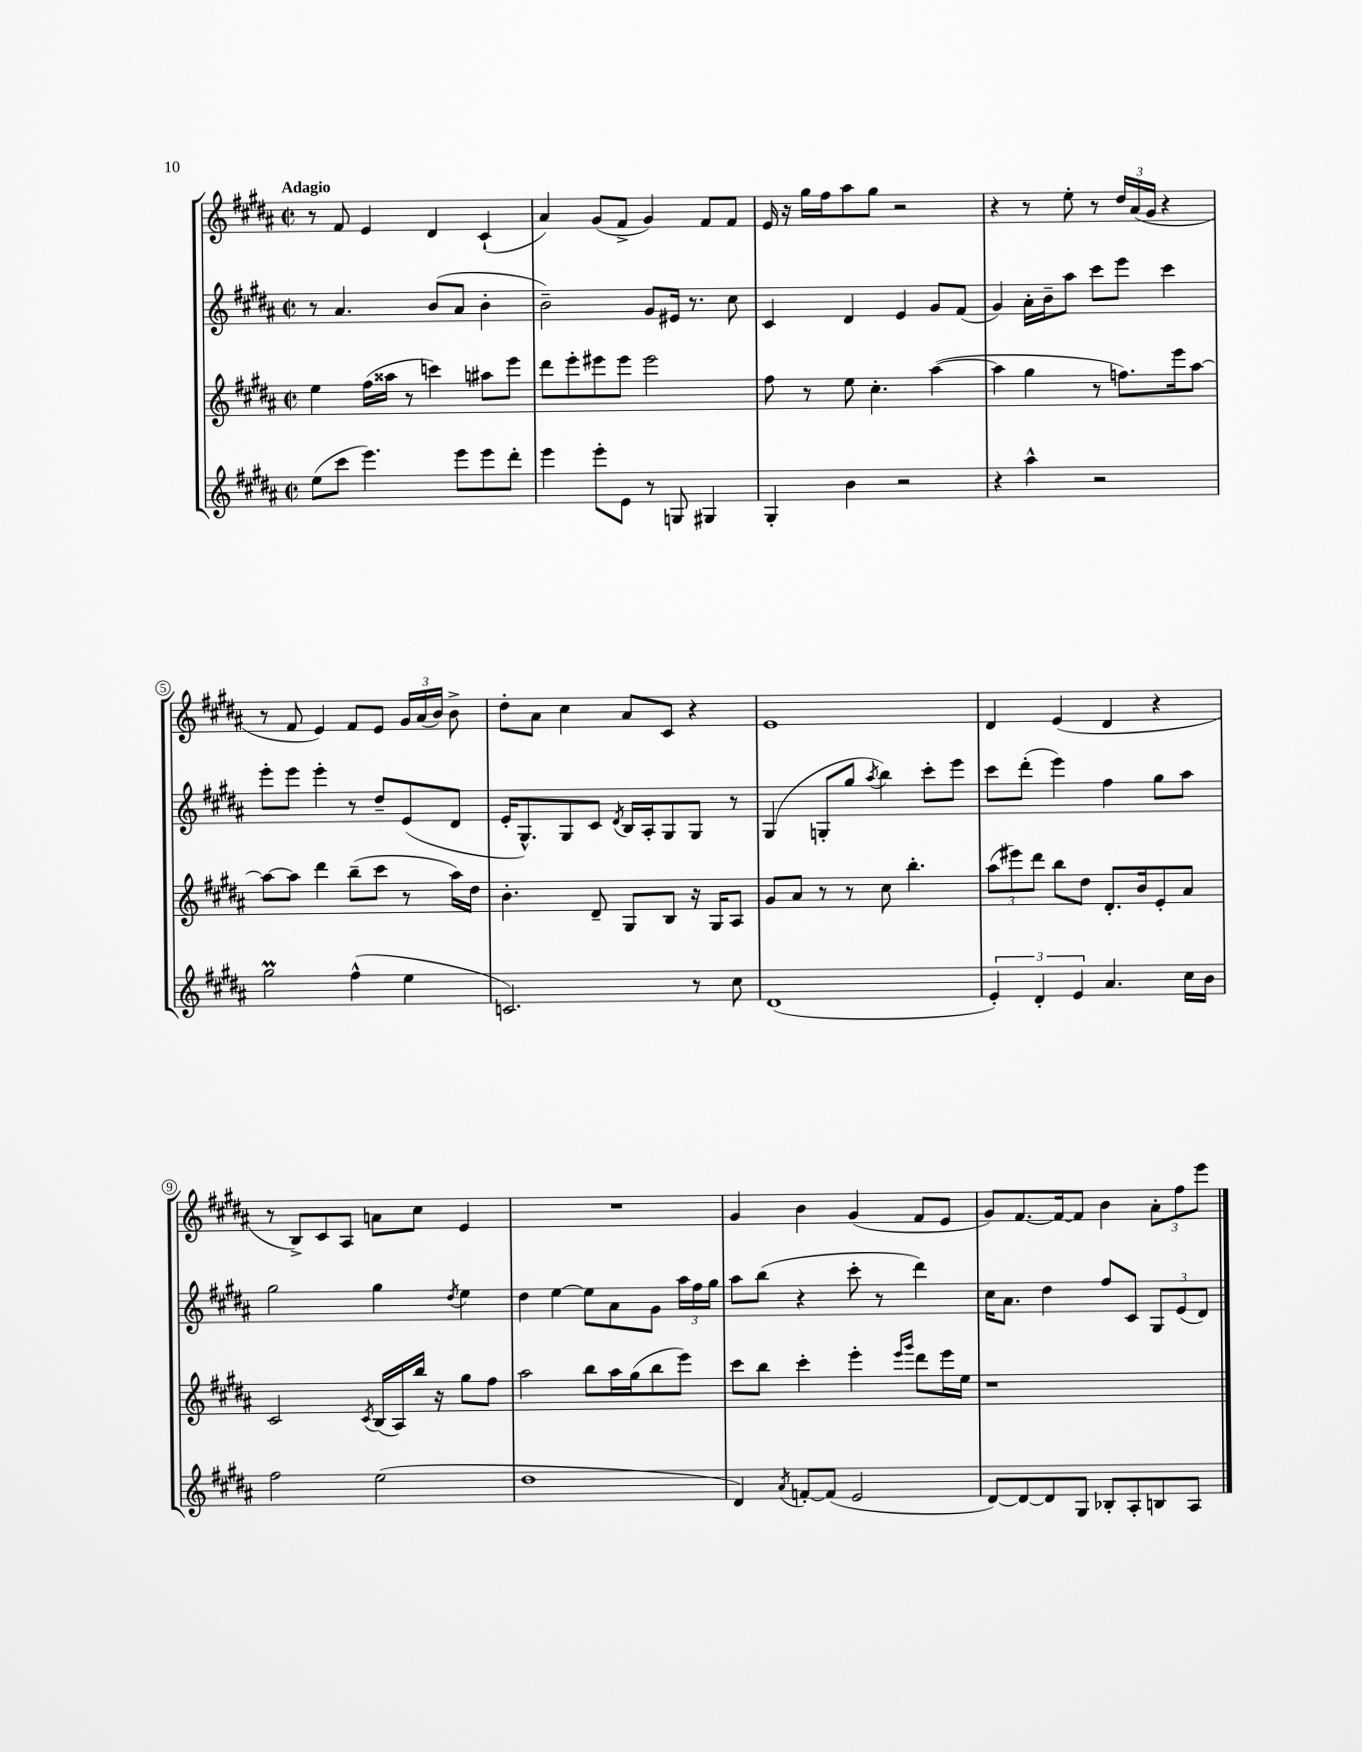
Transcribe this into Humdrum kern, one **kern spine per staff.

**kern	**kern	**kern	**kern
*staff4	*staff3	*staff2	*staff1
*clefG2	*clefG2	*clefG2	*clefG2
*k[f#c#g#d#a#]	*k[f#c#g#d#a#]	*k[f#c#g#d#a#]	*k[f#c#g#d#a#]
*M2/2	*M2/2	*M2/2	*M2/2
*met(c|)	*met(c|)	*met(c|)	*met(c|)
(8ee	4ee	8r	8r
8ccc#	.	4.a#	8f#
4.eee)	(16ff#	.	4e
.	16aa##	.	.
.	8r	.	.
.	4ccc)	(8b	4d#
8eee	.	8a#	.
8eee	8aa#	4b'	(4c#`
8ddd#'	8eee	.	.
=	=	=	=
4eee	8ddd#	2b~)	4a#)
.	8eee'	.	.
8eee'	8eee#	.	(8g#
8e	8eee#	.	8f#^
8r	2eee#	8g#	4g#)
8G	.	16e#	.
.	.	8.r	.
4G#	.	.	8f#
.	.	8cc#	8f#
=	=	=	=
4G#'	8ff#	4c#	16e
.	.	.	16r
.	8r	.	16gg#
.	.	.	16ff#
4b	8ee	4d#	8aa#
.	4.cc#'	.	8gg#
2r	.	4e	2r
.	([4aa#	8g#	.
.	.	(8f#	.
=	=	=	=
4r	4aa#]	4g#)	4r
4aa#^^	4gg#	16a#'	8r
.	.	16b~	.
.	.	8aa#	8ee'
2r	8r	8ccc#	8r
.	8.ff)	8eee	24dd#
.	.	.	(24a#
.	.	.	24g#
.	.	4ccc#	4r
.	16eee	.	.
.	[8aa#	.	.
=	=	=	=
2gg#	8aa#_	8eee'	8r
.	8aa#]	8eee	8f#
.	4ddd#	4eee'	4e)
(4ff#^^	(8bb~	8r	8f#
.	8ccc#	8dd#~	8e
4ee	8r	(8e	24g#
.	.	.	(24a#
.	.	.	24b)
.	16aa#)	8d#	8b^
.	16dd#	.	.
=	=	=	=
2.c)	4.b'	16e'	8dd#'
.	.	8.G#^^)	.
.	.	.	8a#
.	.	8G#	4cc#
.	8d#~	8c#	.
.	.	8qd#	.
.	8G#	16B	8a#
.	.	16A#'	.
.	8B	8G#	8c#
8r	16r	8G#	4r
.	16G#	.	.
8cc#	8A#	8r	.
=	=	=	=
(1d#	8g#	(4G#	1e
.	8a#	.	.
.	8r	8G'	.
.	8r	8gg#	.
.	.	8qaa#	.
.	8cc#	4bb)	.
.	4.bb'	.	.
.	.	8ccc#'	.
.	.	8eee	.
=	=	=	=
6e')	(12aa#	8ccc#	4d#
.	12eee#)	.	.
.	.	(8ddd#'	.
6d#'	12ddd#	.	.
.	8bb	4eee)	(4e
6e	.	.	.
.	8dd#	.	.
4.a#	8.d#'	4ff#	4d#
.	16b	.	.
.	8e'	8gg#	4r
16cc#	8a#	8aa#	.
16b	.	.	.
=	=	=	=
2ff#	2c#	2gg#	8r
.	.	.	8B^)
.	.	.	8c#
.	.	.	8A#
.	8qc#	.	.
(2ee	(16B	4gg#	8a
.	16A#)	.	.
.	16bb	.	8cc#
.	16r	.	.
.	.	8qdd#	.
.	8gg#	4ee	4e
.	8ff#	.	.
=	=	=	=
1dd#	2aa#	4dd#	1r
.	.	[4ee	.
.	8bb	8ee]	.
.	16aa#	8a#	.
.	(16gg#	.	.
.	8bb	8g#	.
.	8eee)	24aa#	.
.	.	24ff#	.
.	.	24gg#	.
=	=	=	=
4d#)	8ccc#	8aa#	4g#
.	8bb	(8bb	.
8qa#	.	.	.
[8f'	4ccc#'	4r	4b
(8f]	.	.	.
2e	4eee'	8ccc#'	(4g#
.	.	8r	.
.	16qqeee	.	.
.	16qqggg#	.	.
.	8ddd#	4ddd#)	8f#
.	16eee	.	8e
.	16ee	.	.
=	=	=	=
[8d#)	1r	16cc#	8g#)
.	.	8.a#	.
8d#_	.	.	[8.f#
8d#]	.	4dd#	.
.	.	.	16f#_
8G#	.	.	8f#]
8B-'	.	8ff#	4b
8A#'	.	8c#	.
8B	.	12G#	12a#'
.	.	(12e	12ff#
8A#	.	.	.
.	.	12d#)	12eee
==	==	==	==
*-	*-	*-	*-
